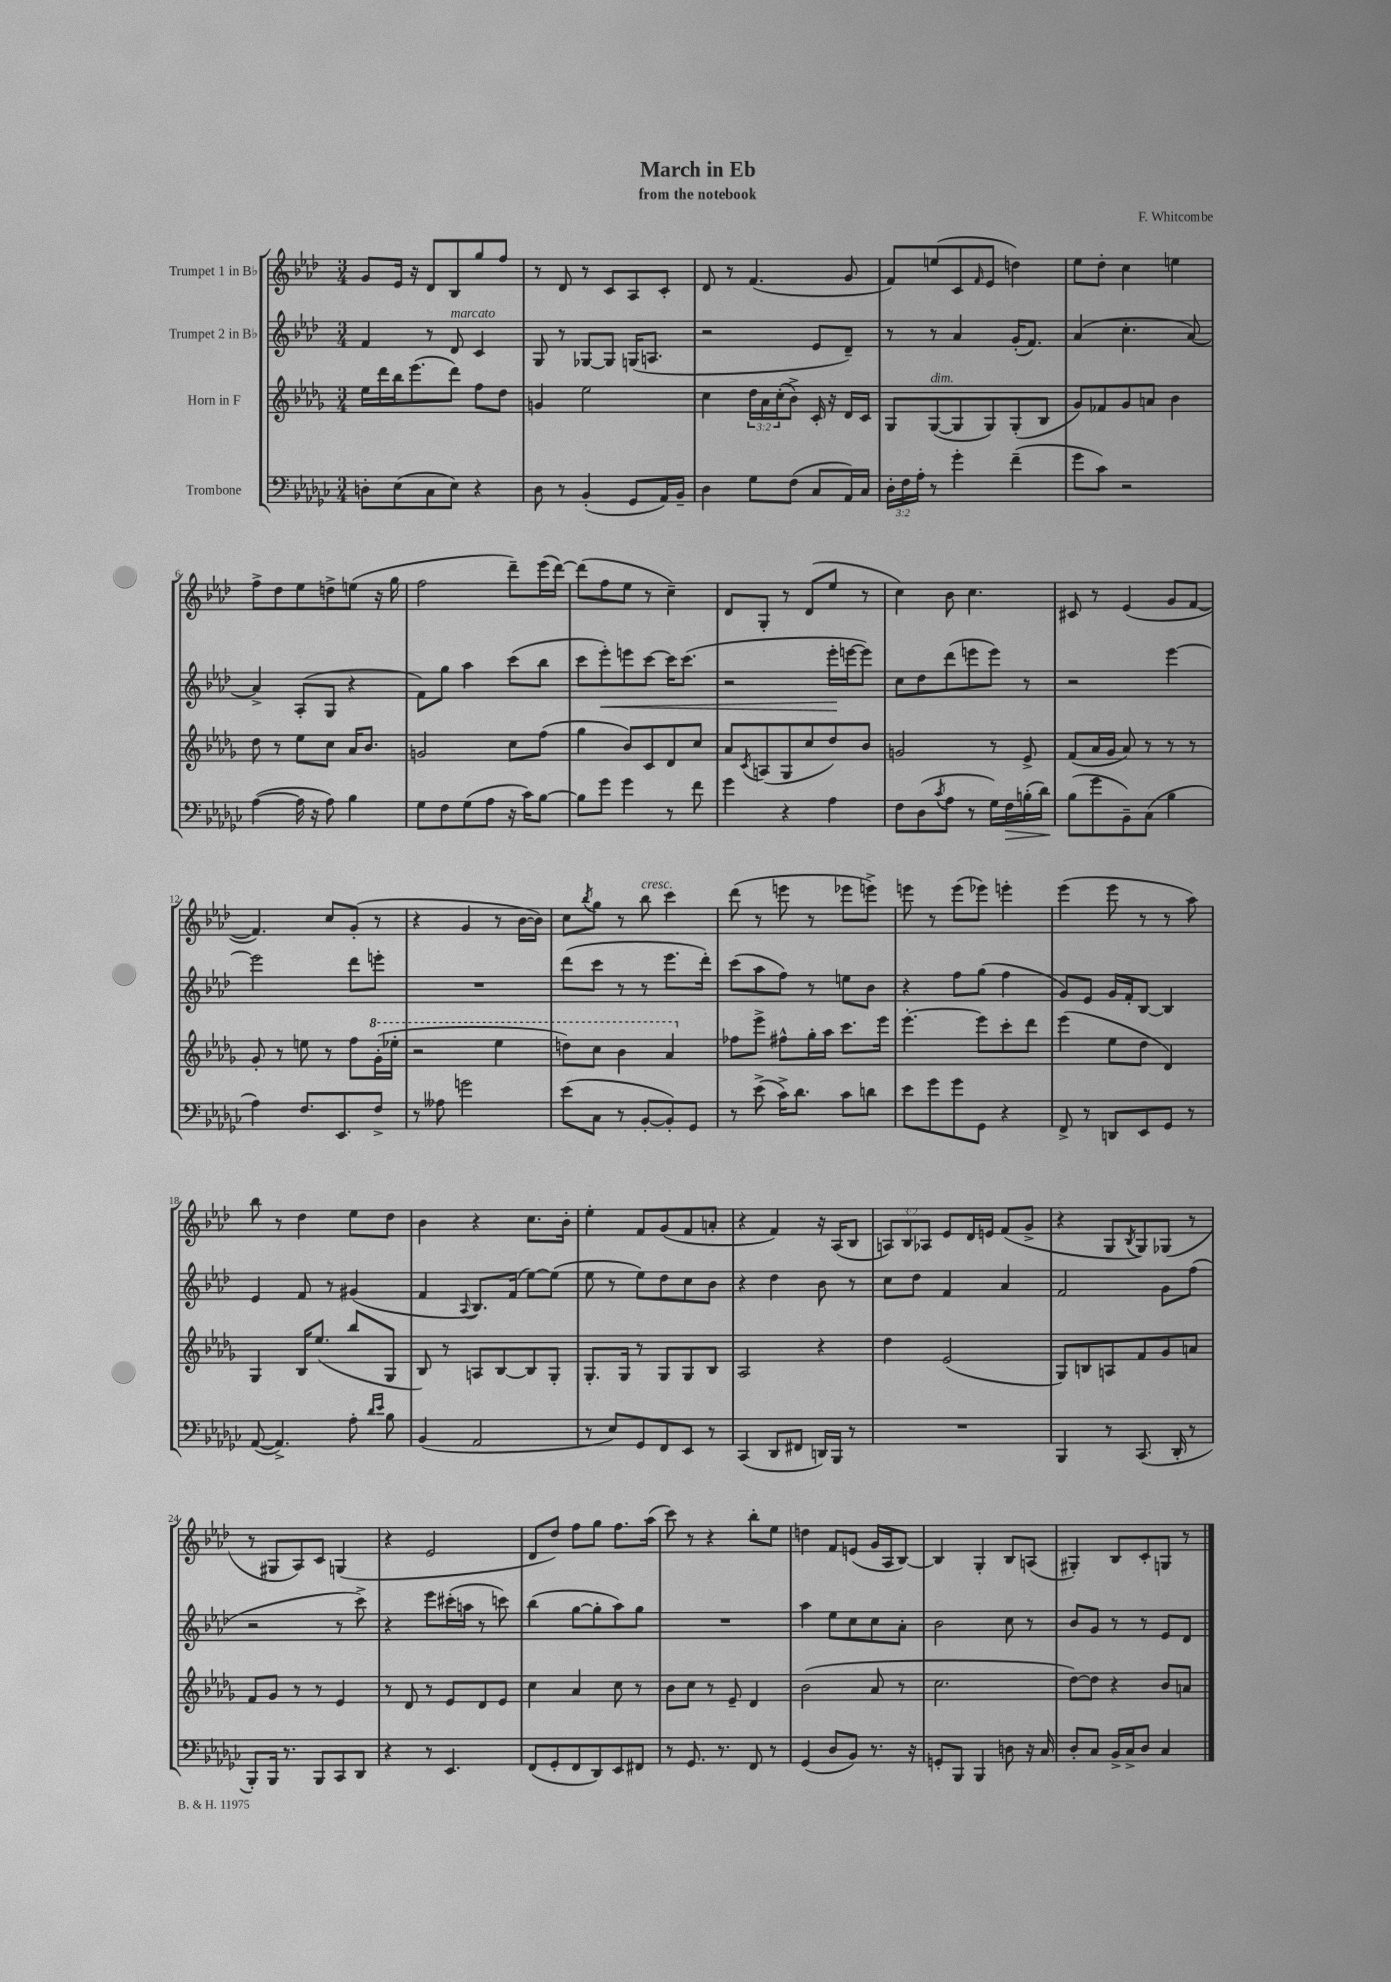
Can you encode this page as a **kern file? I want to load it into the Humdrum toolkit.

**kern	**dynam	**kern	**kern	**dynam	**kern
*part4	*part4	*part3	*part2	*part2	*part1
*staff4	*staff4	*staff3	*staff2	*staff2	*staff1
*I"Trombone	*	*I"Horn in F	*I"Trumpet 2 in B♭	*	*I"Trumpet 1 in B♭
*clefF4	*	*clefG2	*clefG2	*	*clefG2
*k[b-e-a-d-g-c-]	*	*k[b-e-a-d-g-]	*k[b-e-a-d-]	*	*k[b-e-a-d-]
*M3/4	*	*M3/4	*M3/4	*	*M3/4
=1	=1	=1	=1	=1	=1
8Dn'\L	.	16ee-\LL	4f/	.	8g/L
.	.	16ddd-\	.	.	.
(8E-\	.	16bb-\J	.	.	16e-/Jk
.	.	(8.eee-\	.	.	16r
8C-\	.	.	8r	.	8d-/L
!	!	!	!LO:TX:a:i:t=marcato	!	!
8E-\J)	.	8ddd-\J)	8d-/	.	8B-/
4r	.	8ff\L	4c/	.	8gg/
.	.	8dd-\J	.	.	8ff/J
=2	=2	=2	=2	=2	=2
8D-\	.	4gn/	8G/	.	8r
8r	.	.	8r	.	8d-/
(4BB-'/	.	2ee-\	[8G-X/L	.	8r
.	.	.	8G-/J]	.	8c/L
8GG-/L	.	.	(16Gn/KL	.	8A-/
.	.	.	8.An/J	.	.
16AA-/L)	.	.	.	.	8c'/J
16BB-~/JJ	.	.	.	.	.
=3	=3	=3	=3	=3	=3
4D-\	.	4cc\	2r	.	8d-/
.	.	.	.	.	8r
8G-\L	.	24dd-\LL	.	.	(4.f/
.	.	24a-\	.	.	.
.	.	(24cc'\J	.	.	.
(8F\J	.	8b-^\J)	.	.	.
8C-/L	.	16c'/	8e-/L	.	.
.	.	16r	.	.	.
16AA-/L)	.	16d-/LL	8d-~/J)	.	8g/
16C-/JJ	.	16c/JJ	.	.	.
=4	=4	=4	=4	=4	=4
24D-'\LL	.	8G-/L	8r	.	8f/L)
24F\	.	.	.	.	.
24A-'\JJ	.	.	.	.	.
!	!	!LO:TX:a:i:t=dim.	!	!	!
8r	.	([8G-/	8r	.	(8een/
4g-'\	.	8G-/]	4a-/	.	8c/
.	.	.	.	.	16qqf/
.	.	8G-/)	.	.	8e-/J
(4f~\	.	(8G-'/	(16g'/KL	.	4ddn\)
.	.	.	8.f/J)	.	.
.	.	8B-/J	.	.	.
=5	=5	=5	=5	=5	=5
8g-\L	.	8g-/L)	(4a-/	.	8ee-\L
8c-\J)	.	8f-X/	.	.	8dd-'\J
2r	.	8g-/	4.cc'\	.	4cc\
.	.	8an/J	.	.	.
.	.	4b-\	.	.	4een\
.	.	.	[8a-/)	.	.
!!LO:LB:g=z
=6	=6	=6	=6	=6	=6
([4A-\	.	8dd-\	4a-^/]	.	8ff^\L
.	.	8r	.	.	8dd-\
16A-\]	.	8ee-\L	(8A-'/L	.	8ee-\
16r	.	.	.	.	.
8A-\)	.	8cc\J	8G/J	.	8ddn^\
4B-\	.	16a-/KL	4r	.	(8een\J
.	.	8.b-/J	.	.	.
.	.	.	.	.	16r
.	.	.	.	.	16gg\
=7	=7	=7	=7	=7	=7
8G-\L	.	2gn/	8f\L)	.	2ff\
8F\	.	.	8gg\J	.	.
(8G-\	.	.	4aa-\	.	.
8A-\J	.	.	.	.	.
16r	.	8cc\L	(8ccc\L	.	8ddd-~\L)
16c-\KL)	.	.	.	.	.
[8B-\J	.	(8ff\J	8bb-\J	.	(16eee-\L
.	.	.	.	.	[16ddd-\JJ)
=8	=8	=8	=8	=8	=8
8B-\L]	.	4gg-\	8ccc\L	.	(8ddd-\L]
!	!	!	!	!LO:HP:b	!
8g-\J	.	.	8eee-'\)	<	8ff\
4g-\	.	8b-/L)	8eeen\	.	8ee-\J
.	.	8c/	[8ccc\J	.	8r
8r	.	8d-/	16ccc\KL]	.	4cc~\)
.	.	.	(8.ccc\J	.	.
8f\	.	8cc/J	.	.	.
=9	=9	=9	=9	=9	=9
4g-\	.	8a-/L	2r	.	8d-/L
.	.	8qc/	.	.	.
.	.	(8An/	.	.	8G'/J
4r	.	8G-/	.	.	8r
.	.	8cc/	.	.	(8d-/L
4A-\	.	8dd-/)	16eee-'\LL	.	8ee-/J
.	.	.	[16eeen\J	[	.
.	.	8b-/J	8eee\J])	.	8r
=10	=10	=10	=10	=10	=10
8F\L	.	2gn/	8cc\L	.	4cc\)
(8D-\	.	.	8dd-\	.	.
8qc-/	.	.	.	.	.
8A-\J	.	.	(8ddd-\	.	8b-\
8r	.	.	8eeen\	.	4.cc\
16G-\LL)	.	8r	8eee\J)	.	.
!	!LO:HP:b	!	!	!	!
16F\	>	.	.	.	.
(16Bn'\	.	8e-^/	8r	.	.
16d-\JJ)	.	.	.	.	.
=11	=11	=11	=11	=11	=11
(8B-\L	.	(8f/L	2r	.	8c#X/
8g-\	]	16a-/L	.	.	8r
.	.	16g-/JJ	.	.	.
8BB-~\)	.	8a-/)	.	.	(4e-/
(8C-\J	.	8r	.	.	.
4B-\	.	8r	[4eee-\	.	8g/L
.	.	8r	.	.	[8f/J
!!LO:LB:g=z
=12	=12	=12	=12	=12	=12
4A-\)	.	8g-'/	2eee-\]	.	4.f/])
.	.	8r	.	.	.
8.F/L	.	8een\	.	.	.
.	.	8r	.	.	8cc/L
8.EE-/	.	.	.	.	.
.	.	8ff\L	8ddd-\L	.	(8g'/J
*	*	*8va	*	*	*
8F^/J	.	(16gg-'\L	8eeen'\J	.	8r
.	.	16eee-X'\JJ	.	.	.
=13	=13	=13	=13	=13	=13
8r	.	2r	2.r	.	4r
8A--X\	.	.	.	.	.
2gn\	.	.	.	.	4g/
.	.	4eee-\	.	.	8r
.	.	.	.	.	[16b-\LL
.	.	.	.	.	16b-\JJ])
=14	=14	=14	=14	=14	=14
(8e-\L	.	8dddn\L)	(8ddd-\L	.	8cc\L
.	.	.	.	.	8qbb-/
8C-\J	.	8ccc\J	8ccc\J	.	8gg\J
8r	.	4bb-\	8r	.	8r
!	!	!	!	!	!LO:TX:a:i:t=cresc.
[8BB-'/L	.	.	8r	.	8bb-\
8BB-'/])	.	4aa-/	8.eee-\L	.	4ccc\
8GG-/J	.	.	.	.	.
.	.	.	16ddd-'\Jk)	.	.
=15	=15	=15	=15	=15	=15
*	*	*X8va	*	*	*
8r	.	8ff-X\L	(8ccc\L	.	(8ddd-\
(8e-^\	.	8eee-^\J	8aa-\	.	8r
16c-^\KL)	.	8ff#X^^\L	8ff\J)	.	8eeen\
8.d-\J	.	.	.	.	.
.	.	16gg-'\L	8r	.	8r
.	.	16aa-\JJ	.	.	.
8c-\L	.	8.ccc\L	8een\L	.	8eee-X\L
8dn\J	.	.	8b-\J	.	8eeen^\J)
.	.	16eee-\Jk	.	.	.
=16	=16	=16	=16	=16	=16
8e-\L	.	[4.eee-'\	4r	.	8eeen\
8g-\	.	.	.	.	8r
8g-\	.	.	8ff\L	.	(8eee\L
8GG-\J	.	8eee-\L]	(8gg\J	.	8eee-X\J)
4r	.	8ccc'\	4ff\	.	4eeen'\
.	.	8ddd-\J	.	.	.
=17	=17	=17	=17	=17	=17
8FF^/	.	(4eee-\	8g/L)	.	(4eee-\
8r	.	.	8e-/J	.	.
8DDn/L	.	8ee-\L	16g/LL	.	8eee-\
.	.	.	16f'/J	.	.
8EE-/	.	8dd-\J	[8B-/J	.	8r
8GG-/J	.	4d-/)	4B-/]	.	8r
8r	.	.	.	.	8aa-\)
!!LO:LB:g=z
=18	=18	=18	=18	=18	=18
([8AA-/	.	4G-/	4e-/	.	8bb-\
4.AA-^/])	.	.	.	.	8r
.	.	16B-/KL	8f/	.	4dd-\
.	.	(8.ee-/J	.	.	.
.	.	.	8r	.	.
8A-'\	.	8bb-/L	(4g#X/	.	8ee-\L
16qqd-/LL	.	.	.	.	.
16qqe-/JJ	.	.	.	.	.
8B-\	.	8G-/J	.	.	8dd-\J
=19	=19	=19	=19	=19	=19
(4BB-/	.	8B-/)	4f/	.	4b-\
.	.	8r	.	.	.
.	.	.	8qqA-/	.	.
2AA-/	.	8An/L	8.B-/L)	.	4r
.	.	[8B-/	.	.	.
.	.	.	(16f/Jk	.	.
.	.	8B-/]	[8ee-\L)	.	8.cc\L
.	.	8G-'/J	(8ee-\J]	.	.
.	.	.	.	.	16b-'\Jk
=20	=20	=20	=20	=20	=20
8r	.	8.G-'/L	8ee-\	.	4ee-'\
8E-/L)	.	.	8r	.	.
.	.	16G-/Jk	.	.	.
8GG-/	.	8r	8ee-\L)	.	8f/L
8FF/	.	8G-/L	8dd-\	.	(8g/
8EE-/J	.	8G-/	8cc\	.	8f/
8r	.	8B-/J	8b-\J	.	8an'/J
=21	=21	=21	=21	=21	=21
(4CC-/	.	2A-/	4r	.	4r
8DD-/L	.	.	4dd-\	.	4f/)
8FF#X/J	.	.	.	.	.
16DDn/LL)	.	4r	8b-\	.	16r
16BBB-/JJ	.	.	.	.	(16A-/KL
8r	.	.	8r	.	8B-/J
=22	=22	=22	=22	=22	=22
2.r	.	4dd-\	8cc\L	.	12An/L)
.	.	.	.	.	12B-/
.	.	.	8dd-\J	.	.
.	.	.	.	.	12A-X/J
.	.	(2e-/	4f/	.	8e-/L
.	.	.	.	.	16d-/L
.	.	.	.	.	16en/JJ
.	.	.	4a-/	.	(8f/L
.	.	.	.	.	8g^/J
=23	=23	=23	=23	=23	=23
4BBB-/	.	8G-/L)	2f/	.	4r
.	.	8Bn/	.	.	.
8r	.	8An/	.	.	8G/L
.	.	.	.	.	8qB-/
(8.CC-/	.	8f/	.	.	8G/)
.	.	8g-/	8g\L	.	(8G-X/J
16DD-'/	.	.	.	.	.
8r	.	8an/J	(8ff\J	.	8r
!!LO:LB:g=z
=24	=24	=24	=24	=24	=24
8BBB-'/L)	.	8f/L	2r	.	8r
16BBB-/Jk	.	8g-/J	.	.	8G#X/L
8.r	.	.	.	.	.
.	.	8r	.	.	8A-/)
8BBB-/L	.	8r	.	.	8c/J
8CC-/	.	4e-/	8r	.	(4Gn/
8DD-/J	.	.	8ccc^\)	.	.
=25	=25	=25	=25	=25	=25
4r	.	8r	4r	.	4r
.	.	8d-/	.	.	.
8r	.	8r	8eee-\L	.	2e-/
4.EE-/	.	8e-/L	(16ccc#X'\L	.	.
.	.	.	16aan\JJ	.	.
.	.	8d-/	8r	.	.
.	.	8e-/J	8cccn\)	.	.
=26	=26	=26	=26	=26	=26
(8FF/L	.	4cc\	(4bb-\	.	8d-/L
8GG-'/	.	.	.	.	8dd-/J)
8FF/	.	4a-/	[8gg\L	.	8ff\L
8DD-/)	.	.	8gg'\]	.	8gg\J
8EE-/	.	8cc\	8aa-\)	.	8.ff\L
8FF#X/J	.	8r	8gg\J	.	.
.	.	.	.	.	(16aa-\Jk
=27	=27	=27	=27	=27	=27
8r	.	8b-\L	2.r	.	8ccc\)
8.GG-/	.	8cc\J	.	.	8r
.	.	8r	.	.	4r
8.r	.	.	.	.	.
.	.	8e-~/	.	.	.
8FF/	.	4d-/	.	.	8bb-'\L
8r	.	.	.	.	8ee-\J
=28	=28	=28	=28	=28	=28
(4GG-/	.	(2b-\	4aa-\	.	4ddn\
8D-/L	.	.	8ee-\L	.	8f/L
8BB-/J)	.	.	8cc\	.	(8en/J
8.r	.	8a-/	8cc\	.	16g/LL
.	.	.	.	.	16A-/J
.	.	8r	8a-'\J	.	[8B-/J)
16r	.	.	.	.	.
=29	=29	=29	=29	=29	=29
8GGn'/L	.	2.cc\	2b-\	.	4B-/]
8BBB-/J	.	.	.	.	.
4BBB-/	.	.	.	.	4G'/
8Dn\	.	.	8cc\	.	8B-/L
16r	.	.	8r	.	(8An/J
16C-/	.	.	.	.	.
=30	=30	=30	=30	=30	=30
8D-'/L	.	[8dd-\L)	8b-/L	.	4G#X'/)
8C-/J	.	8dd-\J]	8g/J	.	.
16BB-^/LL	.	4r	8r	.	8B-/L
16C-^/J	.	.	.	.	.
8D-/J	.	.	8r	.	8c'/
4C-/	.	8b-/L	8e-/L	.	8Gn/J
.	.	8an/J	8d-/J	.	8r
==	==	==	==	==	==
*-	*-	*-	*-	*-	*-
